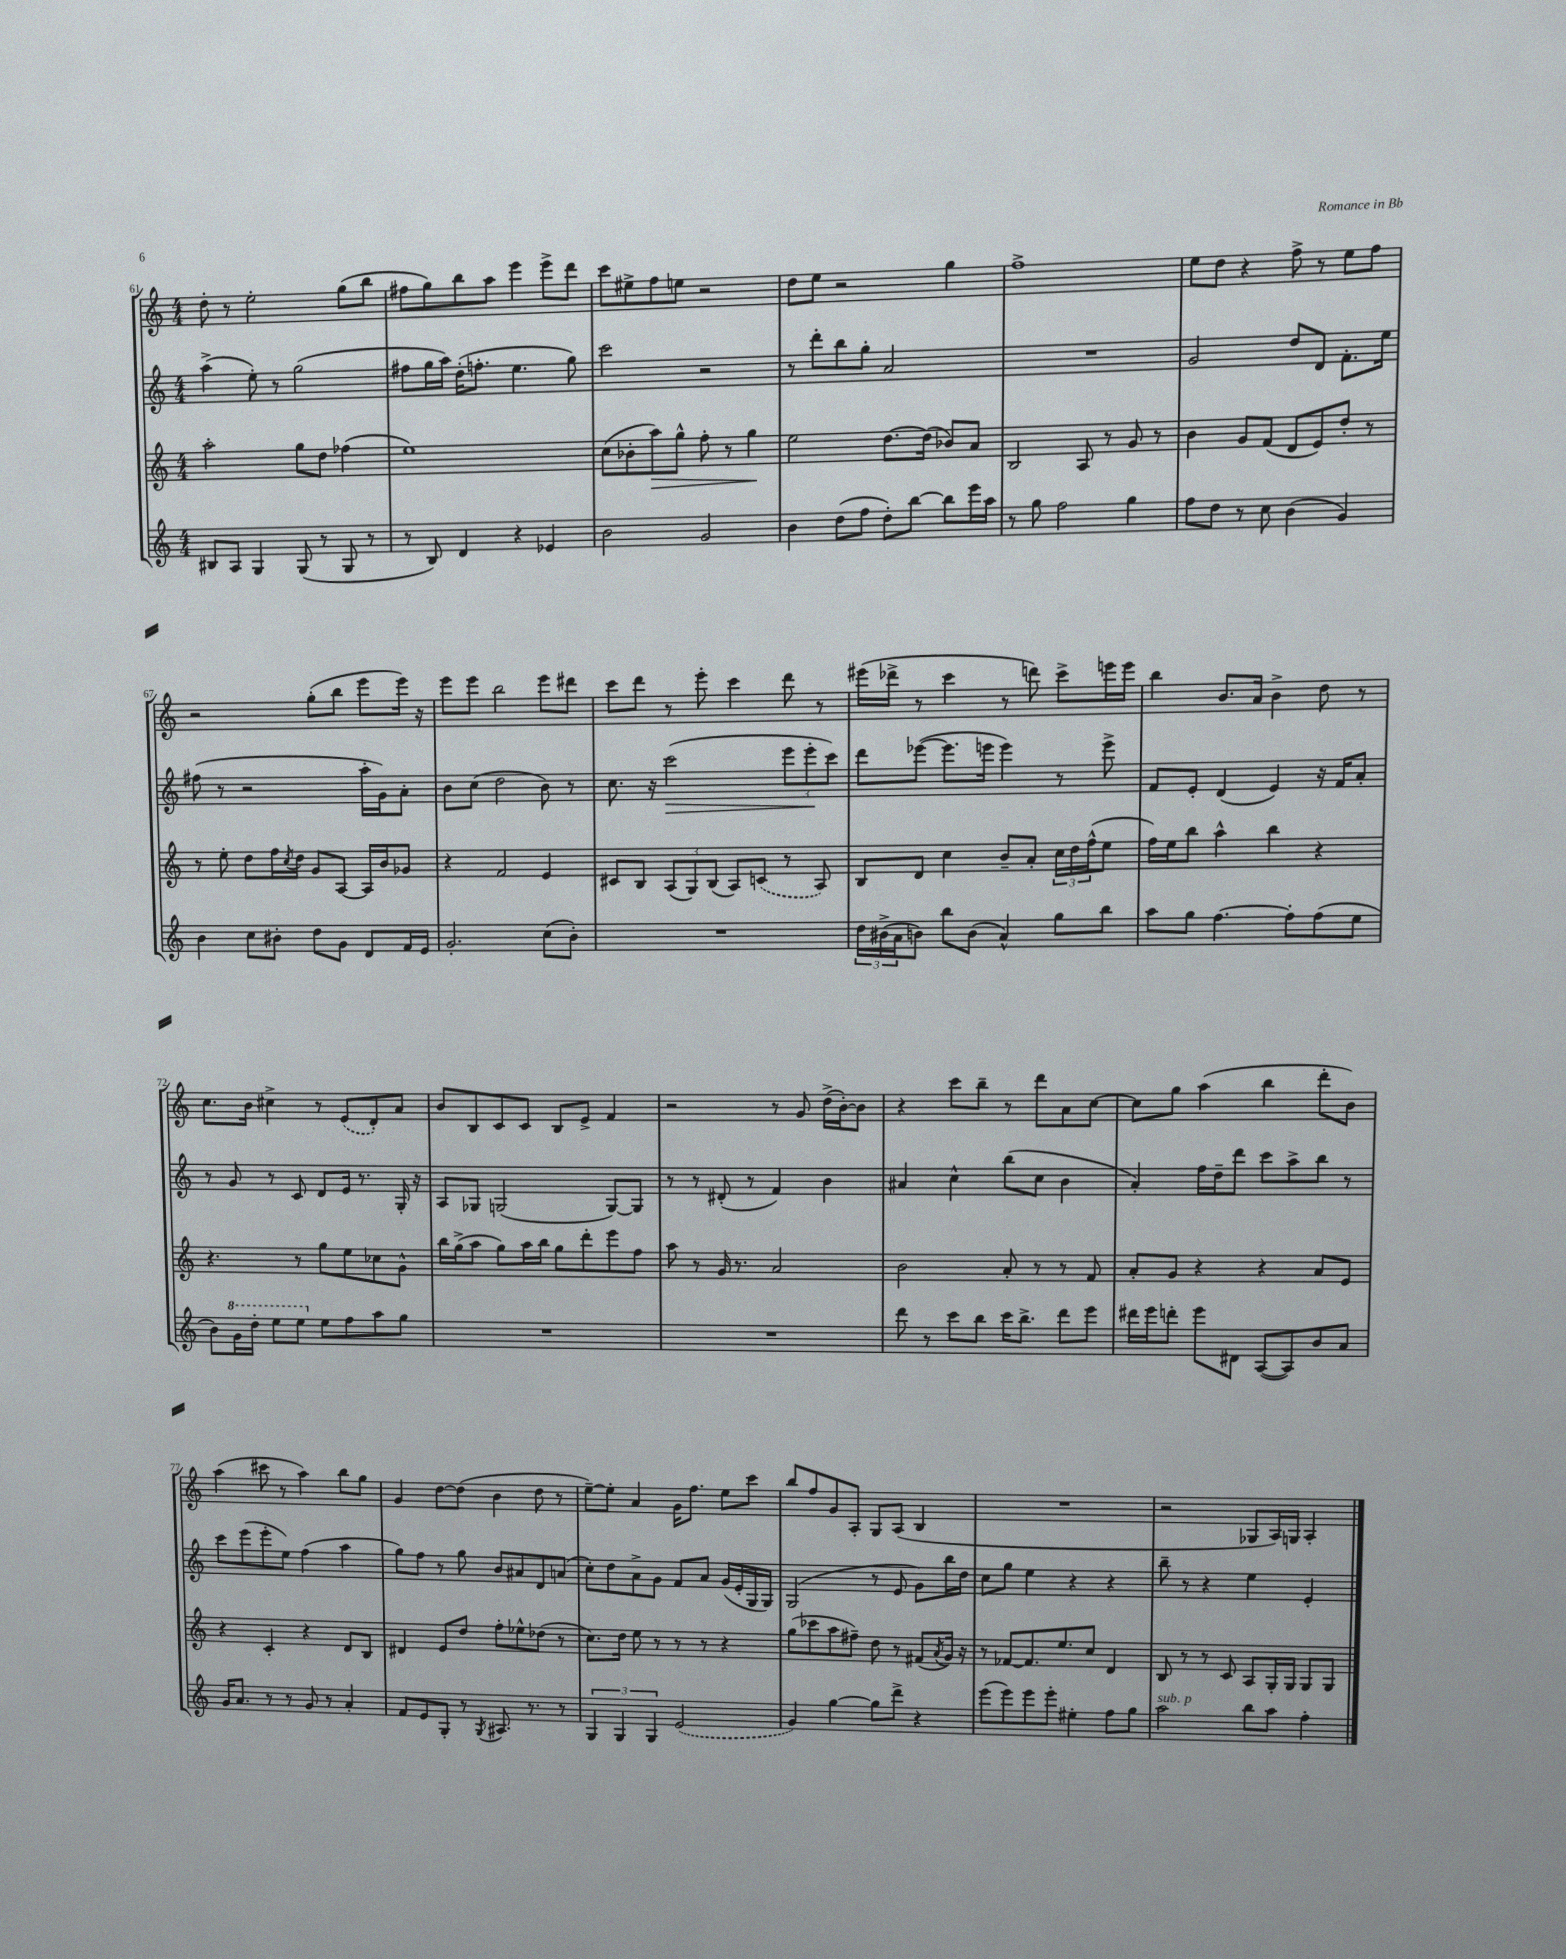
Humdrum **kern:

**kern	**kern	**kern	**kern
*staff4	*staff3	*staff2	*staff1
*clefG2	*clefG2	*clefG2	*clefG2
*k[]	*k[]	*k[]	*k[]
*M4/4	*M4/4	*M4/4	*M4/4
8B#/L	2aa'\	(4aa^\	8dd'\
8A/J	.	.	8r
4G/	.	8ee'\)	2ee'\
.	.	8r	.
(8G/	8gg\L	(2gg\	.
8r	8dd\J	.	.
8G/	(4ff-\	.	(8gg\L
8r	.	.	8bb\J
=	=	=	=
8r	1ee)	8ff#\L	8ff#\L
8B/)	.	16gg\L	8gg\)
.	.	16aa\JJ)	.
4d/	.	(16dd'\LK	8bb\
.	.	8.ff'\J	.
.	.	.	8aa\J
4r	.	4.ee\	4eee\
4e-/	.	.	8eee^\L
.	.	8gg\)	8ddd\J
=	=	=	=
2b\	(8cc\L	2ccc\	8ccc\L
.	8b-'\	.	8ee#^\
.	8aa\)	.	8ff\
.	8gg^^\J	.	8ee\J
2g/	8ff'\	2r	2r
.	8r	.	.
.	4gg\	.	.
=	=	=	=
4b\	2ee\	8r	8dd\L
.	.	8ddd'\L	8ee\J
(8dd\L	.	8bb\	2r
8ff\J	.	8gg'\J	.
8dd'\L)	[8.dd\L	2a/	.
[8bb\J	.	.	.
.	(16dd\]Jk	.	.
8bb\]L	8b-/L)	.	4gg\
16eee\L	8a/J	.	.
16aa\JJ	.	.	.
=	=	=	=
8r	2B/	1r	1ff^
8gg\	.	.	.
2ff\	.	.	.
.	8A/	.	.
.	8r	.	.
4gg\	8g/	.	.
.	8r	.	.
=	=	=	=
8ff\L	4b\	2g/	8ee\L
8dd\J	.	.	8dd\J
8r	8g/L	.	4r
8cc\	(8f/J	.	.
(4b\	8d/L	8dd/L	8ff^\
.	8e/)	8d/J	8r
4g/)	8dd'/J	8.f'\L	8ee\L
.	8r	.	8ff\J
.	.	16ee\Jk	.
=	=	=	=
4b\	8r	(8ff#\	2r
.	8ee'\	8r	.
8cc\L	8dd\L	2r	.
8b#'\J	16ff\L	.	.
.	8qcc/	.	.
.	16dd\JJ	.	.
8dd\L	8g/L	.	(8gg'\L
8g\J	[8A/J	.	8bb\J
8d/L	16A/]LL	16aa'\LL	8eee\L
.	16b/J	16g\J)	.
16f/L	8g-/J	8a'\J	16eee\Jk)
16e/JJ	.	.	16r
=	=	=	=
2.g'/	4r	8b\L	8eee\L
.	.	(8cc\J	8eee\J
.	2f/	2dd\	2bb\
(8cc\L	4e/	8b\)	8eee\L
8b'\J)	.	8r	8ddd#\J
=	=	=	=
1r	8c#/L	8.cc\	8ccc\L
.	8B/J	.	8ddd\J
.	.	16r	.
.	(12A/L	(2ccc\	8r
.	12G/)	.	.
.	.	.	8eee'\
.	(12B/J	.	.
.	8A/L)	.	4ccc\
.	(8c/J	.	.
.	8r	12eee\L	8ddd\
.	.	12eee'\	.
.	8A/)	.	8r
.	.	12ccc\J)	.
=	=	=	=
24dd\LL	8B/L	8ddd\L	(16eee#\LL
(24b#^\	.	.	.
.	.	.	16ddd-^\JJ
24a\J	.	.	.
8b\J)	8d/J	([8eee-\J	8r
8bb\L	4cc\	8.eee-\]L	4ccc\
(8b\J	.	.	.
.	.	16eee\Jk	.
4a^^/)	8b~/L	4eee\)	8r
.	8a'/J	.	8ddd\)
8gg\L	24cc\LL	8r	8ccc^\L
.	24dd\	.	.
.	(24ff^^\J	.	.
8bb\J	8ee\J	8eee^\	16eee\L
.	.	.	16eee\JJ
=	=	=	=
8aa\L	16ff\LL)	8f/L	4bb\
.	16ee\J	.	.
8gg\J	8bb\J	8e'/J	.
[4.ff\	4aa^^\	(4d/	8.b/L
.	.	.	16a/Jk
.	4bb\	4e/)	4b^\
8ff'\]L	.	.	.
(8ff\	4r	16r	8dd\
.	.	16f/LK	.
8ee\J	.	8a'/J	8r
=	=	=	=
8b\L)	4.r	8r	8.cc\L
16gg\L	.	8g/	.
16ddd'\JJ	.	.	16b\Jk
8eee\L	.	8r	4cc#^\
8eee\J	8r	8c/	.
8ee\L	8gg\L	8d/L	8r
8ff\	8ee\	16e/Jk	(8e/L
.	.	8.r	.
8aa\	8cc-\	.	8d'/)
8gg\J	8g^^\J	16G'/	8a/J
.	.	16r	.
=	=	=	=
1r	16bb\LL	8A/L	8b/L
.	(16gg^\J	.	.
.	8aa\J	8G-/J	8B/
.	8gg\L)	(2G/	8c/
.	16aa\L	.	8c/J
.	16bb\JJ	.	.
.	8gg\L	.	8B/L
.	8ddd'\	.	8e^/J
.	8eee\	[8G/L)	4f/
.	8ff\J	8G/]J	.
=	=	=	=
1r	8aa\	8r	2r
.	8r	8r	.
.	16g/	(8d#'/	.
.	8.r	.	.
.	.	8r	.
.	2a/	4f/)	8r
.	.	.	8g/
.	.	4b\	(16dd^\LL
.	.	.	[16b'\J)
.	.	.	8b\]J
=	=	=	=
8ddd\	2b\	4a#/	4r
8r	.	.	.
8ccc\L	.	4cc^^\	8ccc\L
8bb\J	.	.	8bb~\J
16ccc\LK	8a'/	(8bb\L	8r
8.bb^\J	.	.	.
.	8r	8cc\J	8ddd\L
8ddd\L	8r	4b\	8a\
8eee\J	8f/	.	[8cc\J
=	=	=	=
16ddd#\LL	8a'/L	4a'/)	8cc\]L
16eee\J	.	.	.
8ddd'\J	8g/J	.	8gg\J
8eee\L	4r	16ff\LL	(4aa\
.	.	16dd~\J	.
8d#\J	.	8ddd\J	.
([8A/L	4r	8ccc\L	4bb\
8A/])	.	8aa^\	.
8b/	8a/L	8bb\J	8ddd'\L
8a/J	8e/J	8r	8b\J)
=	=	=	=
16g/LK	4r	8ccc\L	(4aa\
8.a/J	.	.	.
.	.	(8eee\	.
8r	4c'/	8eee'\	8ccc#\
8r	.	8ee\J)	8r
8g/	4r	(4ff\	4aa\)
8r	.	.	.
4a'/	8d/L	4aa\	8bb\L
.	8B/J	.	8gg\J
=	=	=	=
8f/L	4d#/	8gg\L)	4g/
8e/	.	8ff\J	.
8G'/J	8e/L	8r	[8dd\L
8r	8dd/J	8gg\	(8dd\]J
8qG/	.	.	.
8.A#/	8ff'\L	8b/L	4b\
.	8ee-^^\	8a#/	.
8.r	.	.	.
.	(8dd-\J	8d/	8dd\
8r	8r	(8a/J	8r
=	=	=	=
6G/	8.cc\L)	8cc'\L)	[8ee~\L)
.	.	8dd\	8ee'\]J
6G/	.	.	.
.	16dd\Jk	.	.
.	8ee\	8a^\	4a/
6G/	.	.	.
.	8r	8g\J	.
(2e/	8r	8f/L	16g\LK
.	.	.	8.ff\J
.	8r	8a/J	.
.	4r	(16g/LL	8ee\L
.	.	16e'/	.
.	.	16G/	8ccc\J
.	.	16G/JJ)	.
=	=	=	=
4g/)	(8gg\L	(2G/	8bb/L
.	8ccc-\	.	8ff/
[4gg\	8aa\	.	8g/
.	8ff#~\J)	.	8A'/J
8gg\]L	8dd\	8r	8G/L
8ddd^\J	8r	8e/	(8A/J
4r	(8f#/L	8g\L)	4B/
.	8qa/	.	.
.	16g/Jk)	16bb\L	.
.	16r	16dd\JJ	.
=	=	=	=
(8eee\L	8r	8cc\L	1r
8eee\)	[8f-/L	8gg\J	.
8eee\	8.f-/]	4ee\	.
8eee'\J	.	.	.
.	8.ee/	.	.
4ee#'\	.	4r	.
.	8cc/J	.	.
8ff\L	4d/	4r	.
8gg\J	.	.	.
=	=	=	=
2aa\	8B/	8bb~\	2r
.	8r	8r	.
.	8r	4r	.
.	8c/	.	.
8bb\L	8A/L	4ee\	8G-/L
8aa\J	16G'/L	.	16A/L)
.	16G/JJ	.	16G/JJ
4ff'\	8G/L	4e'/	4A'/
.	8G/J	.	.
==	==	==	==
*-	*-	*-	*-
